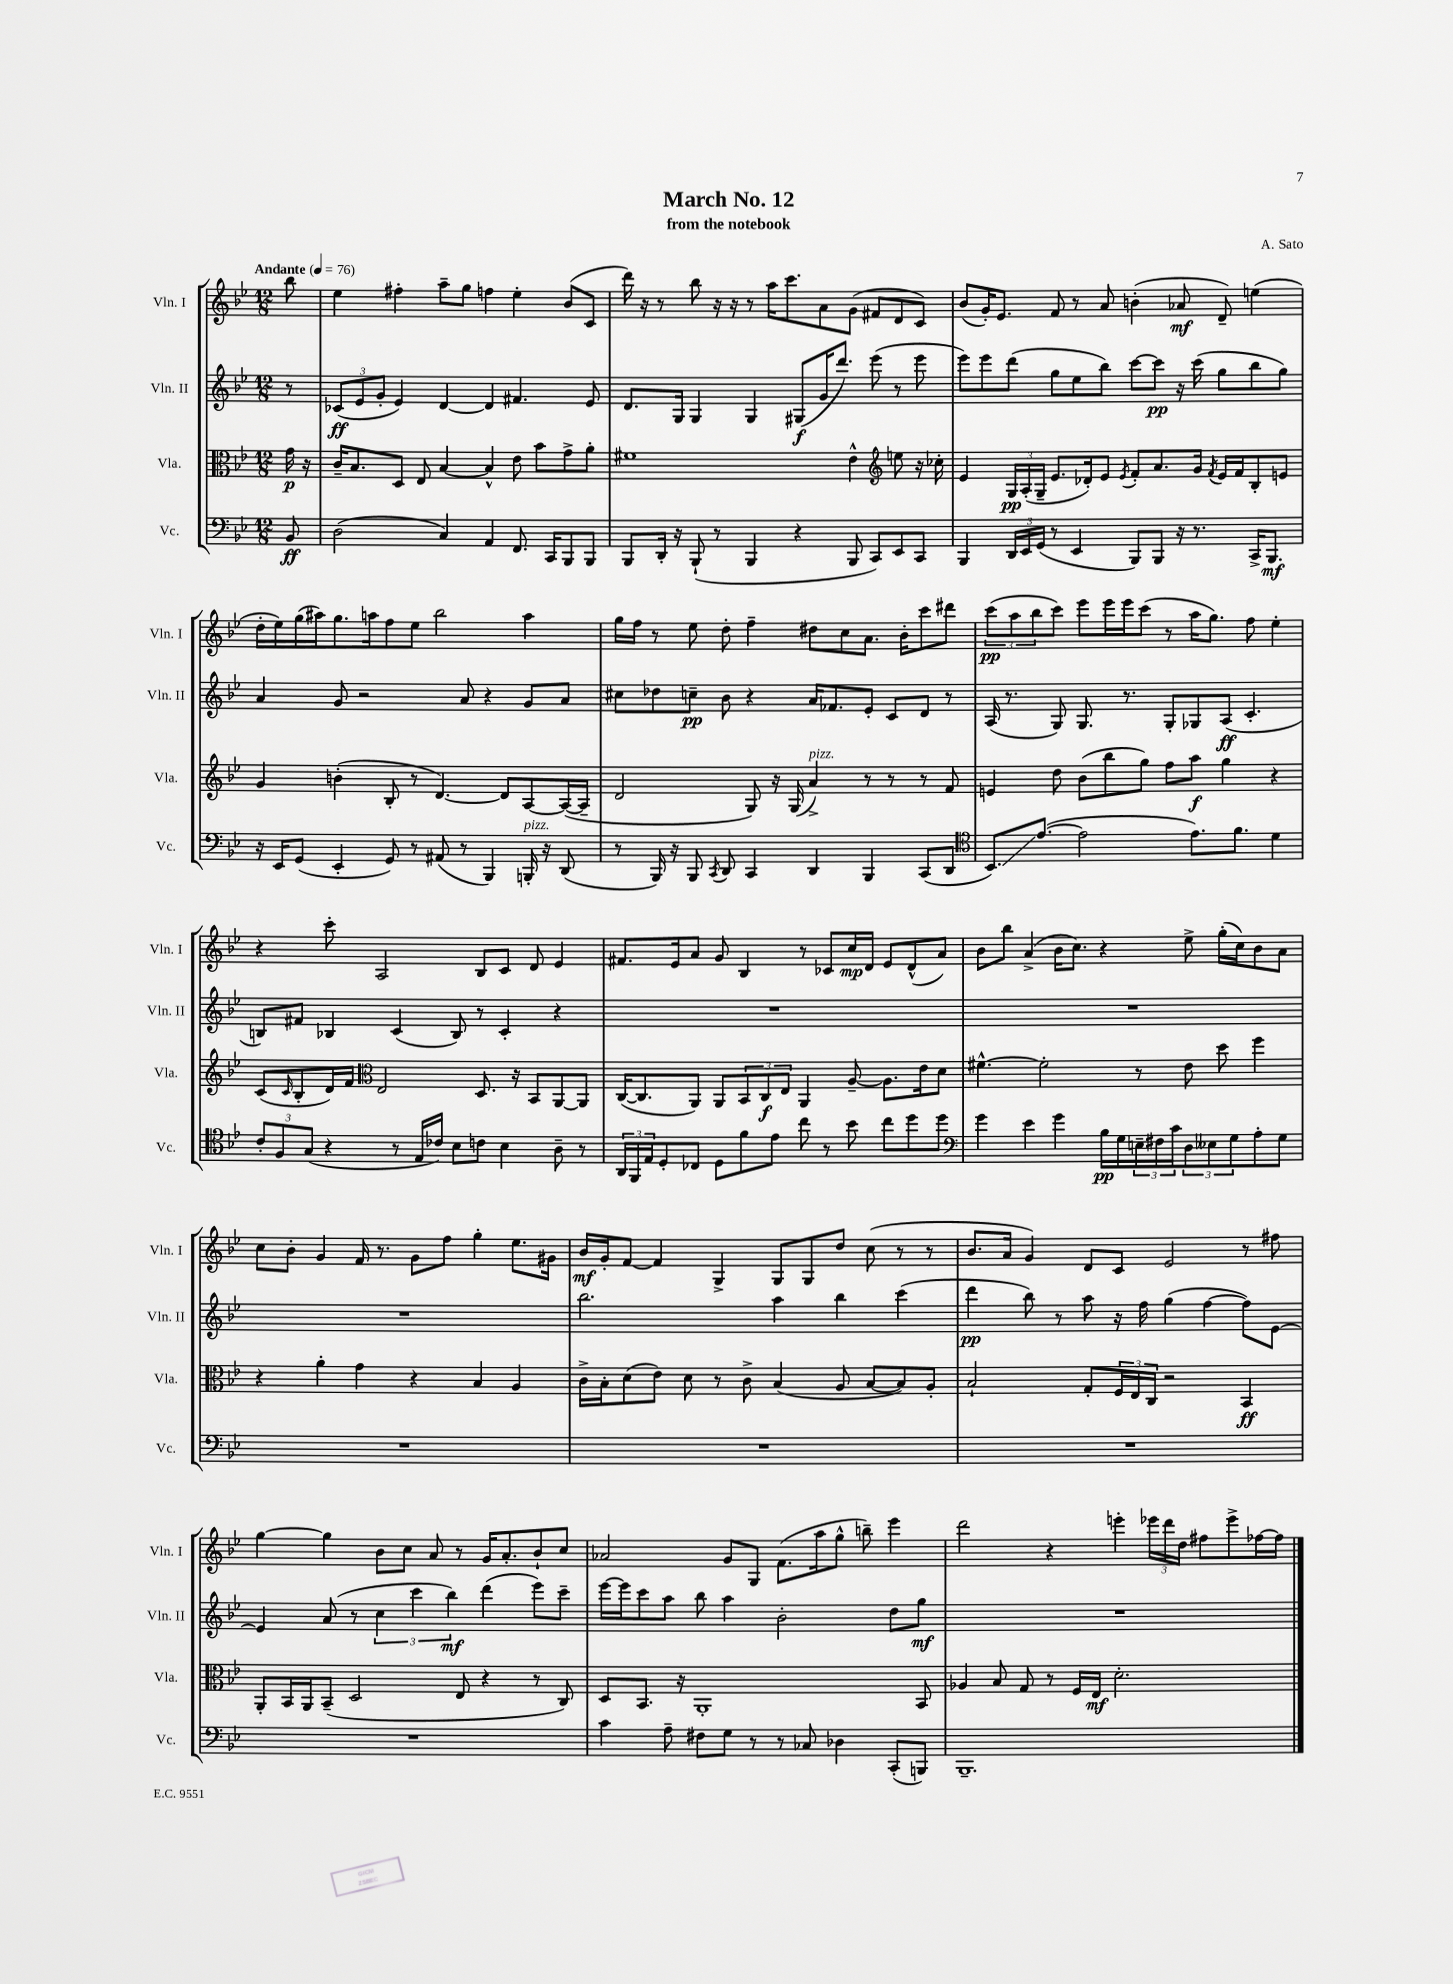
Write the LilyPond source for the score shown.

\header { title = "March No. 12" composer = "A. Sato" subtitle = "from the notebook" }
<<
\new StaffGroup <<
\new Staff = "s0" \with { instrumentName = "Vln. I" shortInstrumentName = "Vln. I" } {
    \clef treble \key bes \major \numericTimeSignature \time 12/8 \partial 8 \tempo "Andante" 4 = 76
    bes''8 |
    ees''4 fis''4-. a''8-- g''8 f''4 ees''4-. bes'8( c'8 |
    d'''16) r16 r8 bes''8 r16 r16 r8 a''16 c'''8. a'8 g'8( fis'8 d'8 c'8) |
    bes'8( g'16-.) ees'8. f'8 r8 a'8 b'4-.( aes'8\mf d'8--) e''4( |
    d''16-. ees''16) g''16( ais''16) g''8. a''16 f''8 ees''8 bes''2 a''4 |
    g''16 f''16 r8 ees''8 d''8-. f''4-- dis''8 c''8 a'8. bes'16-. c'''8 dis'''8 |
    \tuplet 3/2 { c'''8\pp( a''8 bes''8 } c'''8) ees'''8 ees'''16 ees'''16 c'''8( r8 a''16 g''8.) f''8 ees''4-. |
    r4 c'''8-. a2 bes8 c'8 d'8 ees'4 |
    fis'8. ees'16 a'8 g'8 bes4 r8 ces'8 c''16\mp d'16 ees'8 d'8-^( a'8) |
    bes'8 bes''8 a'4->( bes'16 c''8.) r4 ees''8-> g''16-.( c''16) bes'8 a'8 |
    c''8 bes'8-. g'4 f'16 r8. g'8 f''8 g''4-. ees''8. gis'16 |
    bes'16\mf g'16-. f'8~ f'4 g4-> g8 g8 d''8 c''8( r8 r8 |
    bes'8. a'16 g'4) d'8 c'8 ees'2 r8 fis''8 |
    g''4~ g''4 bes'8 c''8 a'8 r8 g'16 a'8.-. bes'8-! c''8 |
    aes'2 g'8 g8 f'8.( a''16 g''8-^ b''8--) ees'''4 |
    d'''2 r4 e'''4-. \tuplet 3/2 { ees'''16 d'''16 d''16 } fis''8 ees'''8-> fes''16~ fes''16 \bar "|." |
}
\new Staff = "s1" \with { instrumentName = "Vln. II" shortInstrumentName = "Vln. II" } {
    \clef treble \key bes \major \numericTimeSignature \time 12/8 \partial 8
    r8 |
    \tuplet 3/2 { ces'8\ff( ees'8 g'8-. } ees'4) d'4~ d'4 fis'4. ees'8 |
    d'8. g16 g4 g4 gis8\f( g'16 d'''8.) ees'''8( r8 ees'''8 |
    ees'''8) ees'''8 d'''8( g''8 ees''8 bes''8) c'''8~ c'''8\pp r16 c'''16( g''8 bes''8 g''8) |
    a'4 g'8 r2 a'8 r4 g'8 a'8 |
    cis''8 des''8 c''8--\pp bes'8 r4 a'16 fes'8. ees'8-. c'8 d'8 r8 |
    a16( r8. g8) g8. r8. g8-. ges8 a8\ff( c'4.-. |
    b8) fis'8 bes4 c'4( bes8) r8 c'4-. r4 |
    R1. |
    R1. |
    R1. |
    bes''2. a''4 bes''4 c'''4( |
    d'''4\pp bes''8) r8 a''8 r16 f''16 g''4( f''4~ f''8) ees'8~ |
    ees'4 a'8( r8 \tuplet 3/2 { c''4 c'''4 bes''4\mf) } d'''4( ees'''8) c'''8-- |
    ees'''16~ ees'''16 c'''8 a''8 bes''8 a''4 bes'2-. d''8 g''8\mf |
    R1. \bar "|." |
}
\new Staff = "s2" \with { instrumentName = "Vla." shortInstrumentName = "Vla." } {
    \clef alto \key bes \major \numericTimeSignature \time 12/8 \partial 8
    g'16\p r16 |
    c'16-- bes8. d8 ees8 bes4~ bes4-^ ees'8 bes'8 g'8-> a'8-. |
    fis'1 ees'4-^ \clef treble e''8 r16 ces''16-. |
    ees'4 \tuplet 3/2 { g16\pp a16-.( g16-- } ees'8. des'16-.) ees'8 \acciaccatura { ees'8 } f'8-. a'8. g'16 \acciaccatura { f'8 } ees'16 f'16 bes8-. e'8 |
    g'4 b'4-.( bes8-. r8 d'4.~) d'8 a8~ a16~( a16-- |
    d'2 g8) r16 g16( a'4->^\markup { \italic "pizz." }) r8 r8 r8 f'8 |
    e'4 d''8 bes'8( bes''8 g''8) f''8 a''8\f g''4 r4 |
    c'8( \grace { c'16 } bes8-. d'16) f'16 \clef alto ees2 d8. r16 bes,8 a,8~ a,8 |
    c16~( c8. a,8) a,8 \tuplet 3/2 { bes,8 c8\f ees8 } a,4 a8~-- a8. ees'16 d'8 |
    fis'4.~-^ fis'2-. r8 ees'8 d''8 f''4 |
    r4 a'4-. g'4 r4 bes4 a4 |
    c'16-> bes16-. d'8( ees'8) d'8 r8 c'8-> bes4( a8 bes8~ bes8) a8-. |
    bes2-! g8-. \tuplet 3/2 { f16 ees16 c16 } r2 bes,4\ff |
    a,8-. bes,16 a,16 bes,8--( d2 ees8 r4 r8 c8) |
    d8 bes,8. r16 a,1-. bes,8 |
    aes4 bes8 g8 r8 f16 ees16\mf d'2.-. \bar "|." |
}
\new Staff = "s3" \with { instrumentName = "Vc." shortInstrumentName = "Vc." } {
    \clef bass \key bes \major \numericTimeSignature \time 12/8 \partial 8
    bes,8\ff |
    d2( c4) a,4 f,8. c,16 bes,,8 bes,,8 |
    bes,,8 d,16-. r16 bes,,8-!( r8 bes,,4 r4 bes,,8 c,8) ees,8 c,8 |
    bes,,4 \tuplet 3/2 { d,16 ees,16 g,16( } r8 ees,4 bes,,8) bes,,8 r16 r8. c,16-> bes,,8.\mf |
    r16 ees,16 g,8( ees,4-. g,8) r8 ais,8( r8 bes,,4) b,,16-.^\markup { \italic "pizz." } r16 d,8( |
    r8 bes,,16) r16 bes,,8 \acciaccatura { c,8 } d,8 c,4 d,4 bes,,4 c,8( d,8 |
    \clef tenor bes,8.\glissando) ees'8.~( ees'2 ees'8.) f'8. d'4 |
    \tuplet 3/2 { c'8-. f8 g8( } r4 r8 ees16 ces'16) bes8 c'8 bes4 a8-- r8 |
    \tuplet 3/2 { a,16 f,16 ees16 } d8-. ces8 d8 f'8 ees'8 c''8 r8 bes'8 c''8 d''8 d''8 |
    \clef bass g'4 ees'4 g'4 bes16\pp g16 \tuplet 3/2 { e16-- fis16 c'16 } \tuplet 3/2 { d8 eeses8 g8 } a8-. g8 |
    R1. |
    R1. |
    R1. |
    R1. |
    c'4 a8-- fis8 g8 r8 r8 ces8 des4 c,8-.( b,,8) |
    bes,,1.-- \bar "|." |
}
>>
>>
\layout { \context { \Score \remove "Bar_number_engraver" } }
